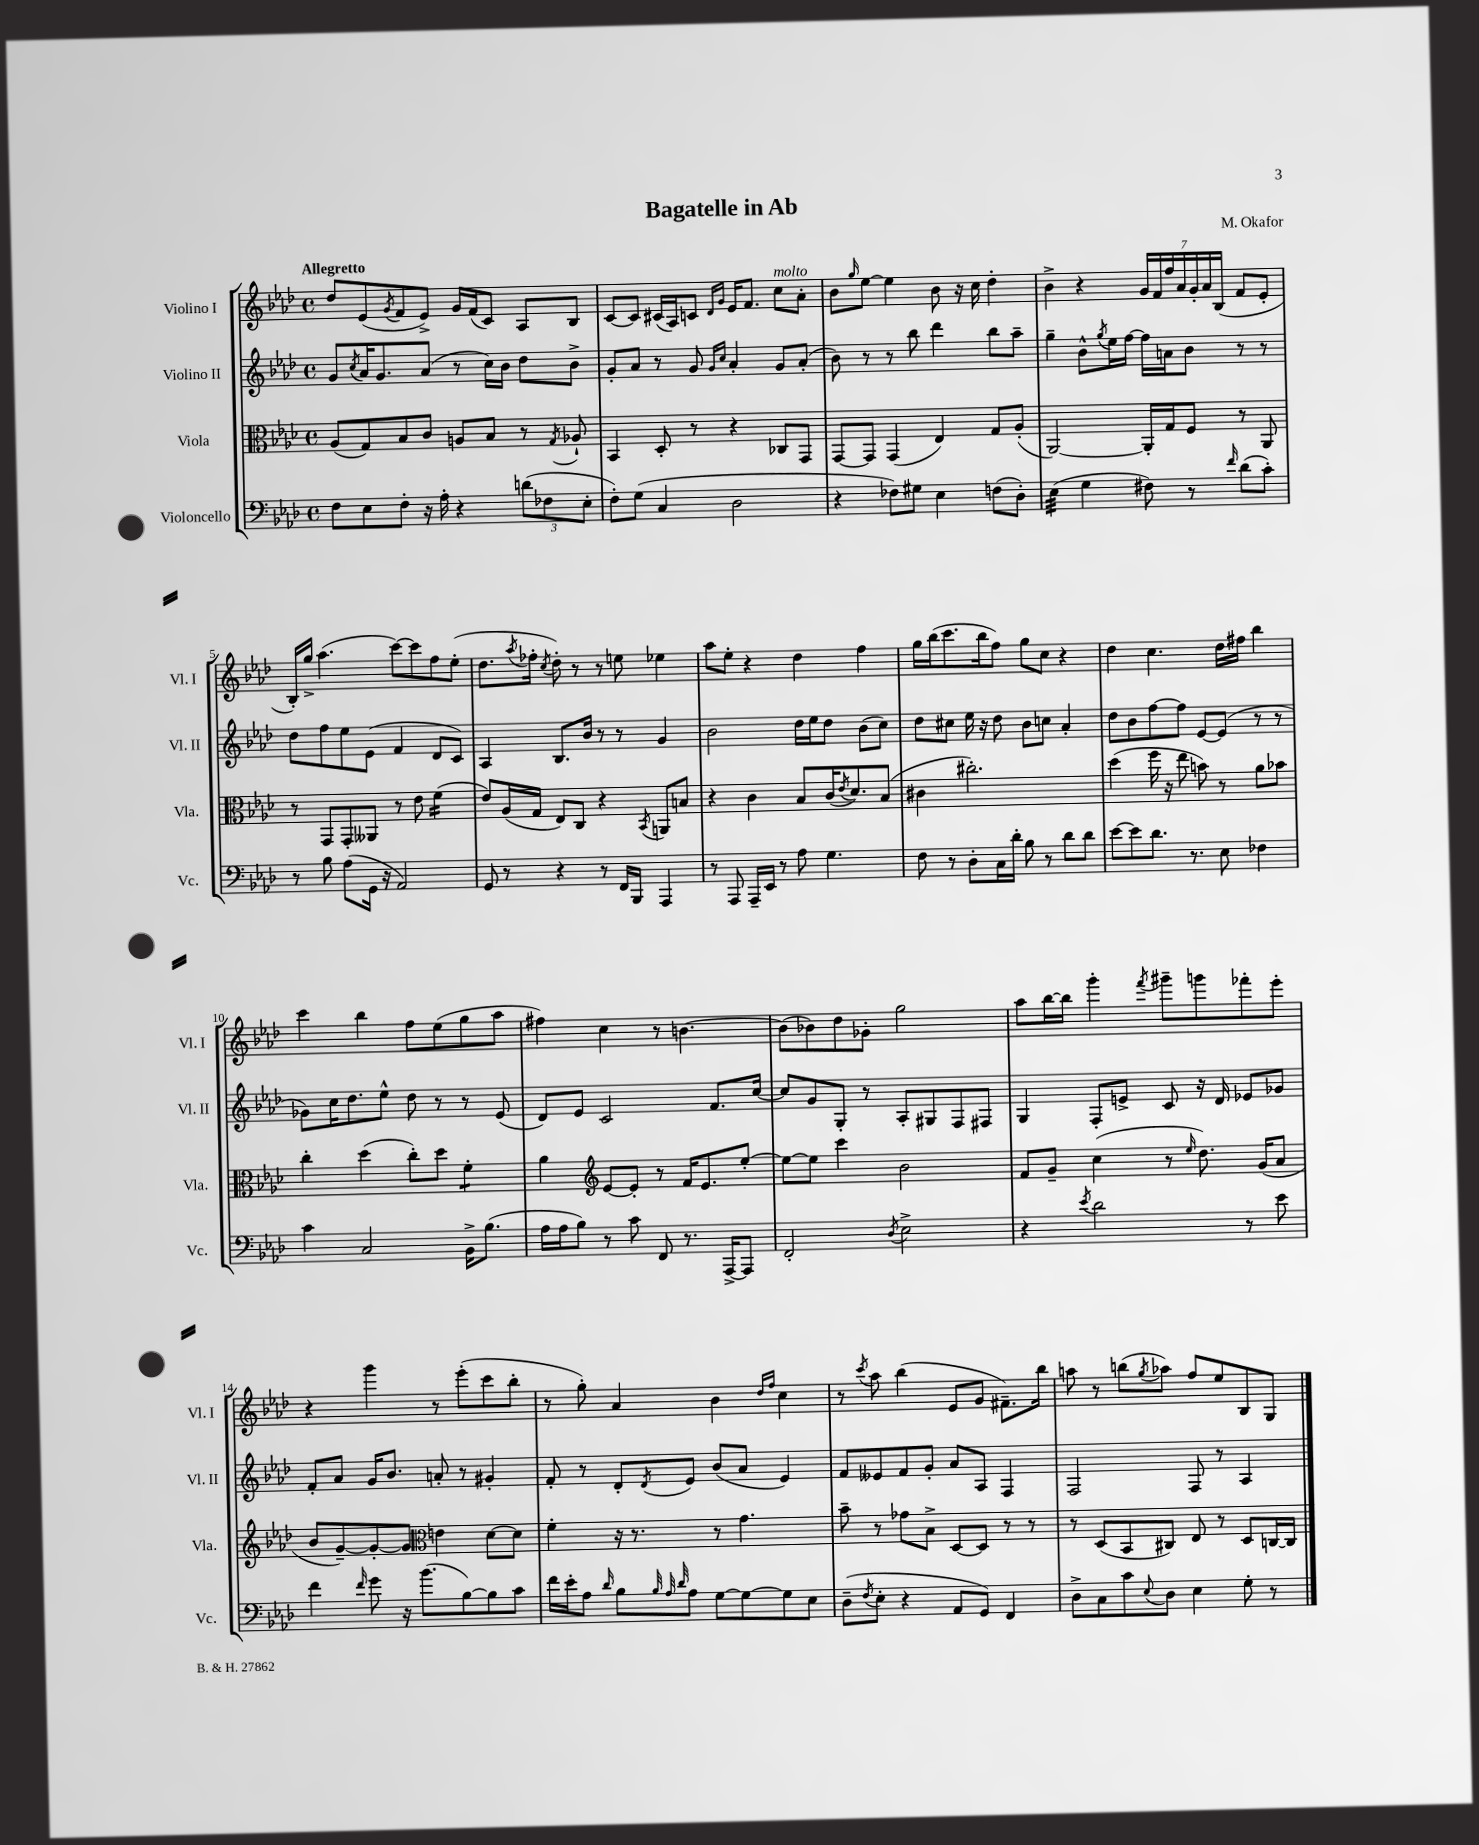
\header { title = "Bagatelle in Ab" composer = "M. Okafor" }
<<
\new StaffGroup <<
\new Staff = "s0" \with { instrumentName = "Violino I" shortInstrumentName = "Vl. I" } {
    \clef treble \key aes \major \defaultTimeSignature \time 4/4 \tempo "Allegretto"
    des''8 ees'8( \acciaccatura { g'8 } f'8 ees'8->) g'16 f'16( c'8) aes8 bes8 |
    c'8~ c'8 cis'16( aes16) c'8 \grace { des'16 g'16 } ees'16 f'8. c''8^\markup { \italic "molto" } aes'8-. |
    bes'8 \grace { g''16 } ees''8~ ees''4 bes'8 r16 c''16 des''4-. |
    bes'4-> r4 \tuplet 7/4 { g'16 f'16 f''16 aes'16 g'16-. aes'16 bes16( } f'8 ees'8-. |
    bes16-.) g''16-> aes''4.( c'''8~) c'''8 f''8 ees''8-.( |
    des''8. \acciaccatura { aes''8 } fes''16-. \acciaccatura { c''8 } des''8-.) r8 r8 e''8 ees''4 |
    aes''8 ees''8-. r4 des''4 f''4 |
    g''16 bes''16( c'''8. bes''16 f''8) g''8 c''8 r4 |
    des''4 c''4. des''16 fis''16 bes''4 |
    c'''4 bes''4 f''8 ees''8( g''8 aes''8 |
    fis''4) c''4 r8 b'4.~ |
    b'8( bes'8) des''8 ges'8-. g''2 |
    aes''8 bes''16~ bes''16 g'''4-. \acciaccatura { f'''8 } gis'''8-- g'''8 fes'''8-. ees'''8-. |
    r4 g'''4 r8 ees'''8-.( c'''8 bes''8-. |
    r8 g''8-.) aes'4 bes'4 \grace { des''16 f''16 } c''4 |
    r8 \acciaccatura { c'''8 } aes''8 bes''4( ees'8 g'8 fis'8.--) bes''16 |
    a''8 r8 b''8( \acciaccatura { g''8 } aes''8) f''8 ees''8 bes8 g8 \bar "|." |
}
\new Staff = "s1" \with { instrumentName = "Violino II" shortInstrumentName = "Vl. II" } {
    \clef treble \key aes \major \defaultTimeSignature \time 4/4
    g'8 \acciaccatura { c''8 } aes'16 g'8. aes'8( r8 c''16) bes'16 des''8 bes'8-> |
    g'8-. aes'8 r8 g'8 \grace { g'16 c''16 } aes'4-. g'8 aes'8-.( |
    bes'8) r8 r8 bes''8 des'''4 bes''8 aes''8-- |
    g''4-- bes'8-^ \acciaccatura { g''8 } ees''16 f''16~ f''16 a'16 bes'8 r8 r8 |
    des''8 f''8 ees''8 ees'8( f'4 des'8 c'8) |
    aes4 bes8. bes'16 r8 r8 g'4 |
    bes'2 des''16 ees''16 des''8 bes'8( c''8) |
    des''8 cis''8 ees''16 r16 des''8 bes'8 c''8 aes'4-. |
    des''8 bes'8 f''8~ f''8 ees'8~ ees'8( r8 r8 |
    ges'8) c''16 des''8. ees''8-^ des''8 r8 r8 ees'8( |
    des'8) ees'8 c'2 f'8. c''16~ |
    c''8 g'8 g8-. r8 aes8-. gis8 f8 fis8 |
    g4 f8-. e'8-> c'8 r16 des'16 ees'8 ges'8 |
    f'8-. aes'8 g'16 bes'8. a'8-. r8 gis'4-. |
    f'8-. r8 des'8-. \acciaccatura { des'8 } ees'8 bes'8( aes'8 ees'4) |
    f'8 eeses'8 f'8 g'8-. aes'8 aes8 f4 |
    f2 f8 r8 aes4 \bar "|." |
}
\new Staff = "s2" \with { instrumentName = "Viola" shortInstrumentName = "Vla." } {
    \clef alto \key aes \major \defaultTimeSignature \time 4/4
    aes8( g8) bes8 c'8 a8 bes8 r8 \acciaccatura { g8 } aes8-! |
    bes,4 des8-. r8 r4 ces8 g,8 |
    g,8~ g,8 g,4( ees4) g8 aes8-.( |
    aes,2~) aes,16-. g16 f8 r8 aes,8 |
    r8 g,8 g,8-. aeses,8 r8 ees'8 f'4:16( |
    ees'8) aes16( g16 ees8) c8 r4 \acciaccatura { bes,8 } a,8 b8 |
    r4 c'4 bes8 c'16( \acciaccatura { ees'8 } des'8.) bes8( |
    cis'4 cis''2.-.) |
    des''4( f''16 r16 ees''8 b'8) r8 aes'8 bes'8 |
    c''4-. des''4( c''8-.) des''8 f'4:8-. |
    aes'4 \clef treble ees'8~ ees'8-. r8 f'16 ees'8. ees''8~-. |
    ees''8~ ees''8 c'''4 bes'2 |
    f'8 g'8-- c''4( r8 \grace { ees''16 } des''8.) g'16( aes'8 |
    bes'8 g'8~--) g'8~-. g'8 \clef alto e'4 des'8~ des'8 |
    f'4-. r16 r8. r8 g'4. |
    bes'8-- r8 ges'8 bes8-> des8~ des8 r8 r8 |
    r8 des8( bes,8 cis8) ees8 r8 des8 c16~ c16 \bar "|." |
}
\new Staff = "s3" \with { instrumentName = "Violoncello" shortInstrumentName = "Vc." } {
    \clef bass \key aes \major \defaultTimeSignature \time 4/4
    f8 ees8 f8-. r16 aes16-. r4 \tuplet 3/2 { d'8( fes8 ees8-. } |
    f8-.) g8( c4 des2 |
    r4 fes8) gis8 ees4 f8( des8-.) |
    ees4:32( g4 fis8) r8 \grace { f'16 } des'8( c'8-.) |
    r8 bes8 aes8( g,16 r16 aes,2) |
    g,8 r8 r4 r8 f,16 bes,,16 aes,,4 |
    r8 aes,,8 aes,,16-- ees,16 r8 aes8 g4. |
    f8 r8 des8-. c16 des'16-. bes8 r8 des'8 des'8 |
    ees'8~ ees'8 des'8. r8. ees8 fes4 |
    c'4 c2 bes,16-> bes8.( |
    aes16 aes16 bes8) r8 c'8 f,8 r8. aes,,16~-> aes,,8 |
    f,2-. \acciaccatura { des8 } ees2-> |
    r4 \acciaccatura { ees'8 } des'2 r8 ees'8 |
    f'4 \grace { f'16 } g'8 r16 bes'8.( bes8~) bes8 c'8 |
    f'16 ees'16-. aes8 \grace { des'16 } bes8 \grace { bes32 aes32 des'32 } aes8 g8~ g8~ g8 ees8 |
    des8--( \acciaccatura { f8 } ees8-. r4 aes,8 g,8) f,4 |
    des8-> c8 c'8 \appoggiatura { ees8 } des8 ees4 g8-. r8 \bar "|." |
}
>>
>>
